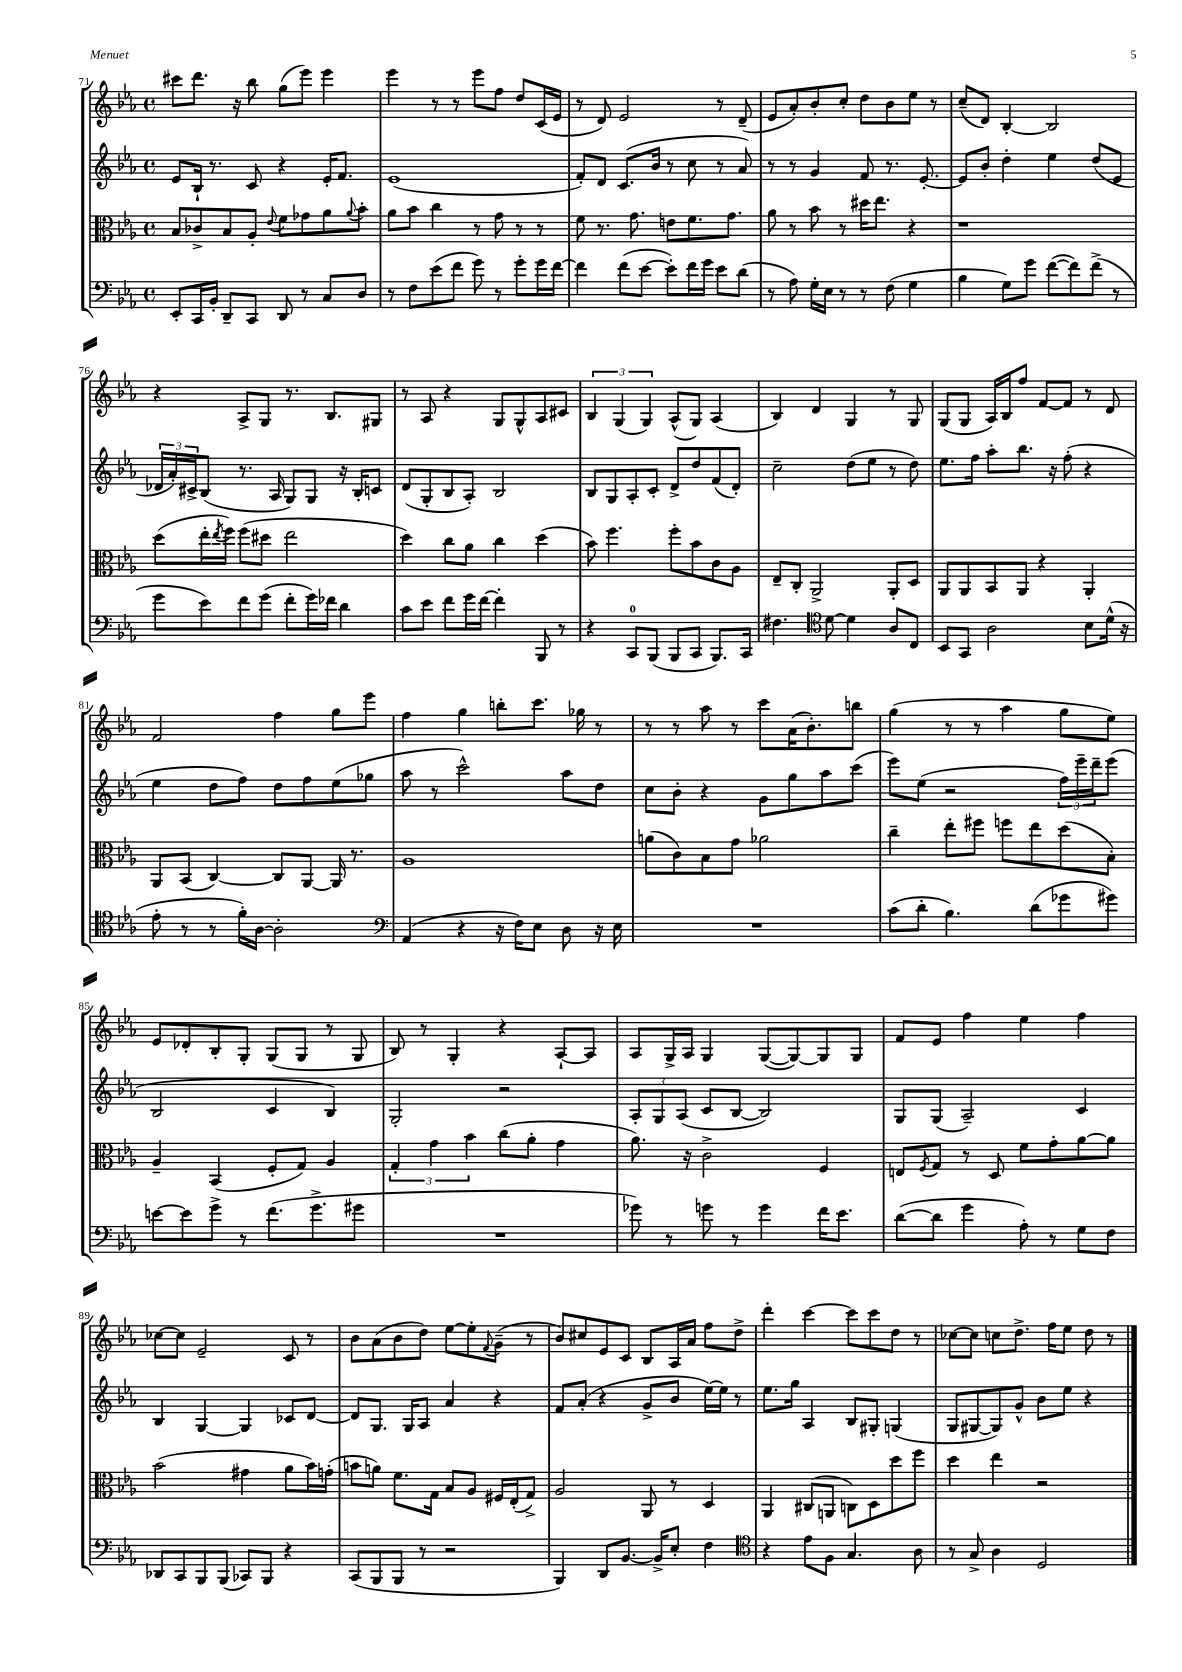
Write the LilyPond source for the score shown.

<<
\new StaffGroup <<
\new Staff = "s0" {
    \clef treble \key ees \major \defaultTimeSignature \time 4/4
    cis'''8 d'''8. r16 bes''8 g''8( ees'''8) ees'''4 |
    ees'''4 r8 r8 ees'''8 f''8 d''8 c'16( ees'16 |
    r8 d'8) ees'2 r8 d'8--( |
    ees'8 aes'8-.) bes'8-. c''8-. d''8 bes'8 ees''8 r8 |
    c''8--( d'8) bes4~-. bes2 |
    r4 aes8-> g8 r8. bes8. gis8 |
    r8 aes8 r4 g8 g8-^ aes8 cis'8 |
    \tuplet 3/2 { bes4 g4( g4) } aes8-^( g8) aes4( |
    bes4) d'4 g4 r8 g8 |
    g8( g8 aes16) bes16 f''8 f'8~ f'8 r8 d'8 |
    f'2 f''4 g''8 ees'''8 |
    f''4 g''4 b''8-. c'''8. ges''16 r8 |
    r8 r8 aes''8 r8 c'''8 aes'16( bes'8.-.) b''8 |
    g''4( r8 r8 aes''4 g''8 ees''8) |
    ees'8 des'8-. bes8-. g8-. g8( g8 r8 g8 |
    bes8) r8 g4-. r4 aes8~-! aes8 |
    aes8 g16-> aes16 g4 g8~( g8~) g8 g8 |
    f'8 ees'8 f''4 ees''4 f''4 |
    ces''8~ ces''8 ees'2-- c'8 r8 |
    bes'8 aes'8( bes'8 d''8) ees''8~ ees''8-. \appoggiatura { f'8 } g'8--( r8 |
    bes'8) cis''8 ees'8 c'8 bes8 aes16 aes'16 f''8 d''8-> |
    d'''4-. c'''4~ c'''8 c'''8 d''8 r8 |
    ces''8~ ces''8 c''8 d''8.-> f''16 ees''8 d''8 r8 \bar "|." |
}
\new Staff = "s1" {
    \clef treble \key ees \major \defaultTimeSignature \time 4/4
    ees'8 bes16-! r8. c'8 r4 ees'16-. f'8. |
    ees'1( |
    f'8-.) d'8 c'8.( bes'16 r8 c''8 r8 aes'8) |
    r8 r8 g'4 f'8 r8. ees'8.~-. |
    ees'8 bes'8-. d''4-. ees''4 d''8( ees'8 |
    \tuplet 3/2 { des'16 aes'16-.) cis'16-> } bes8( r8. aes16 g8) g8 r16 bes16-. c'8 |
    d'8( g8-. bes8 aes8-.) bes2 |
    bes8 g8 aes8-. c'8-. d'8-> d''8 f'8( d'8-.) |
    c''2-- d''8( ees''8 r8 d''8) |
    ees''8. f''16 aes''8-. bes''8. r16 f''8-.( r4 |
    ees''4 d''8 f''8) d''8 f''8 ees''8( ges''8 |
    aes''8 r8 c'''2-^) aes''8 d''8 |
    c''8 bes'8-. r4 g'8 g''8 aes''8 c'''8( |
    ees'''8) ees''8( r2 \tuplet 3/2 { f''16) ees'''16-- d'''16-- } ees'''8( |
    bes2 c'4 bes4) |
    g2-. r2 |
    \tuplet 3/2 { aes8-. g8 aes8( } c'8 bes8~ bes2) |
    g8 g8( aes2--) c'4 |
    bes4 g4~ g4 ces'8 d'8~ |
    d'8 g8. g16 aes8 aes'4 r4 |
    f'8 aes'8-.( r4 g'8-> bes'8 ees''16~) ees''16 r8 |
    ees''8. g''16 aes4 bes8 gis8-. g4( |
    g8 gis8~ gis8) g'8-^ bes'8 ees''8 r4 \bar "|." |
}
\new Staff = "s2" {
    \clef alto \key ees \major \defaultTimeSignature \time 4/4
    bes8 ces'8-> bes8 aes8-. \appoggiatura { ees'8 } f'8 ges'8 aes'8 \appoggiatura { aes'8 } bes'8-. |
    aes'8 bes'8 c''4 r8 g'8 r8 r8 |
    f'8 r8. g'8. e'8 f'8. g'8. |
    aes'8 r8 bes'8 r8 dis''16 ees''8. r4 |
    r1 |
    d''8( ees''16-. \acciaccatura { ees''8 } f''16) f''8( dis''8 ees''2 |
    d''4) c''8 aes'8 c''4 d''4( |
    bes'8) f''4. f''8-. bes'8 c'8 aes8 |
    ees8-- c8-. aes,2-> aes,8-. d8 |
    aes,8 aes,8 bes,8 aes,8 r4 aes,4-. |
    aes,8 bes,8( c4~) c8 aes,8~ aes,16 r8. |
    aes1 |
    a'8( c'8) bes8 g'8 aes'2 |
    c''4-- ees''8-. fis''8 f''8 ees''8 d''8( bes8-.) |
    aes4-- bes,4( f8-. g8) aes4 |
    \tuplet 3/2 { g4-. g'4 bes'4 } c''8( aes'8-. g'4 |
    aes'8.) r16 c'2-> f4 |
    e8 \acciaccatura { f8 } g8 r8 d8 f'8 g'8-. aes'8~ aes'8 |
    bes'2( gis'4 aes'8 bes'16) g'16-.( |
    b'8 a'8) f'8. g16 bes8 aes8 fis16 ees16-.( g8->) |
    aes2 aes,8 r8 d4 |
    aes,4 cis8( a,8 c8) d8 d''8 f''8 |
    d''4 ees''4 r2 \bar "|." |
}
\new Staff = "s3" {
    \clef bass \key ees \major \defaultTimeSignature \time 4/4
    ees,8-. c,16 bes,16-. d,8-- c,8 d,8 r8 c8 d8 |
    r8 f8 ees'8( f'8 g'8) r8 g'8-. g'16 f'16~ |
    f'4 f'8( ees'8~ ees'8-.) f'16 g'16 ees'8 d'8( |
    r8 aes8) g16-. ees16 r8 r8 f8( g4 |
    bes4 g8) g'8 f'8~( f'8) f'8->( r8 |
    g'8 ees'8) f'8 g'8( f'8-. g'16) fes'16 d'4 |
    c'8 ees'8 f'8 g'16 f'16~ f'4-. bes,,8 r8 |
    r4 c,8-0 bes,,8( bes,,8 c,8 bes,,8.) c,16 |
    fis4. \clef tenor d'8~ d'4 aes8 c8 |
    bes,8 g,8 aes2 bes8 d'16-^( r16 |
    ees'8-. r8 r8 f'16-.) aes16~ aes2-. |
    \clef bass aes,4( r4 r16 f16) ees8 d8 r16 ees16 |
    R1 |
    c'8( d'8-. bes4.) d'8( ges'8 gis'8) |
    e'8~ e'8 g'8-> r8 f'8.( g'8.-> gis'8 |
    R1 |
    ges'8) r8 g'8 r8 g'4 f'16 ees'8. |
    d'8~( d'8 g'4 aes8-.) r8 g8 f8 |
    des,8 c,8 bes,,8 bes,,8( ces,8) bes,,8 r4 |
    c,8( bes,,8 bes,,8 r8 r2 |
    bes,,4) d,8 bes,8.~ bes,16-> ees8-. f4 |
    \clef tenor r4 ees'8 f8 g4. aes8 |
    r8 g8-> aes4 d2 \bar "|." |
}
>>
>>
\layout { \context { \Score currentBarNumber = #71 } }
